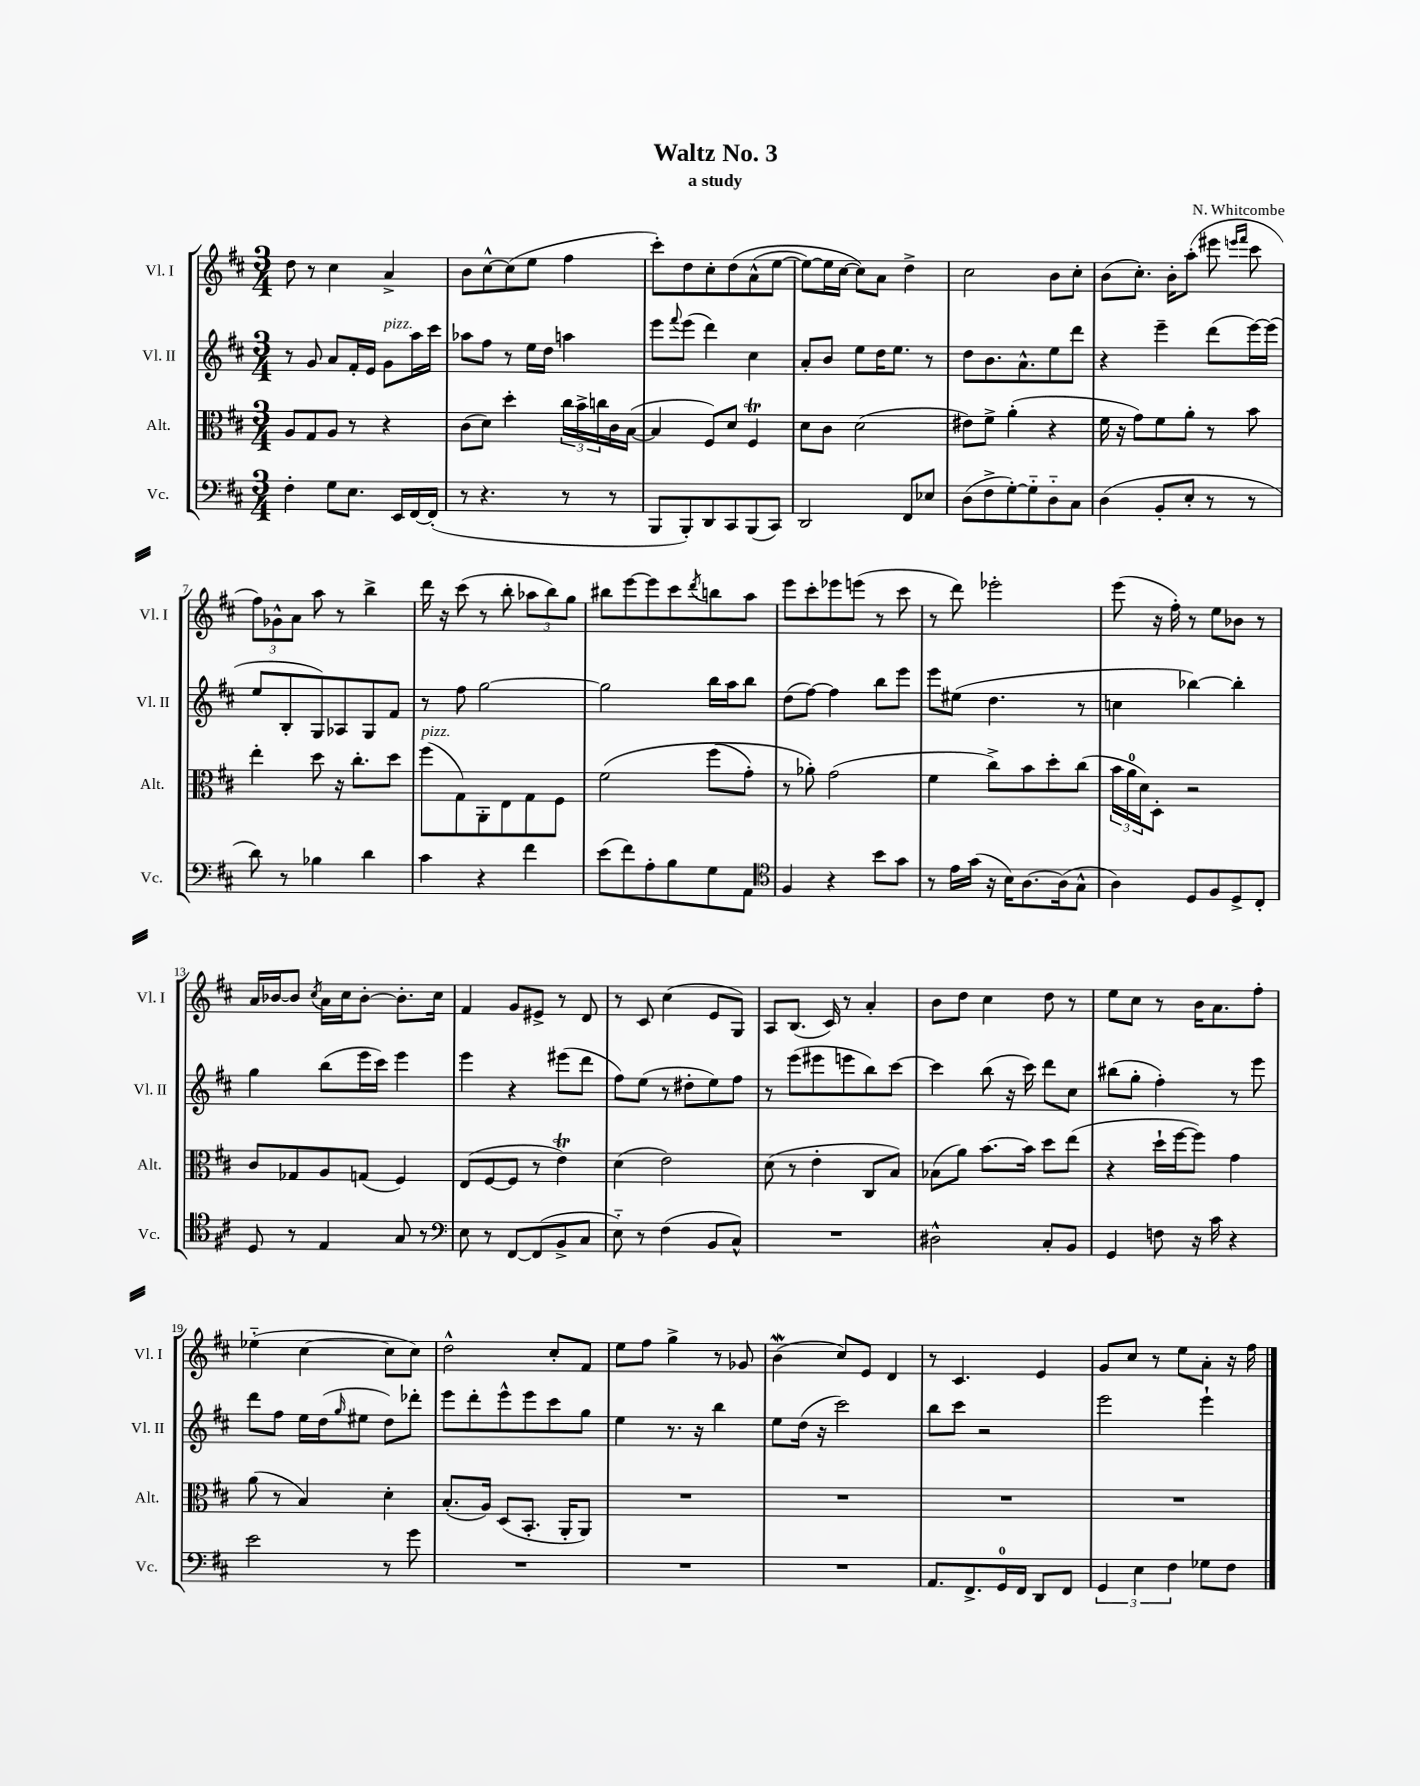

**kern	**kern	**kern	**kern
*staff4	*staff3	*staff2	*staff1
*clefF4	*clefC3	*clefG2	*clefG2
*k[f#c#]	*k[f#c#]	*k[f#c#]	*k[f#c#]
*M3/4	*M3/4	*M3/4	*M3/4
4F#'	8A	8r	8dd
.	8G	8g	8r
8G	8A	8a	4cc#
8.E	8r	16f#'	.
.	.	16e	.
.	4r	8g	4a^
16EE	.	.	.
[16FF#	.	16aa	.
(16FF#']	.	16ccc#	.
=	=	=	=
8r	(8c#	8aa-	8b
4.r	8d)	8ff#	[8cc#^^
.	4dd'	8r	(8cc#]
.	.	16ee	8ee
.	.	16dd	.
8r	24cc#	4aa	4ff#
.	24b^	.	.
.	24cc	.	.
8r	16c#	.	.
.	([16B	.	.
=	=	=	=
8BBB	4B]	8eee	8ccc#')
.	.	8qqfff#	.
8BBB')	.	(8eee	8dd
8DD	8F#)	4ddd)	8cc#'
8CC#	8d	.	&(8dd
(8BBB	4F#	4cc#	(8a^^
8CC#)	.	.	[8ee
=	=	=	=
2DD	8d	8a'	8ee_)
.	8c#	8b	16ee]
.	.	.	[16cc#
.	(2d	8ee	8cc#]&)
.	.	16dd	8a
.	.	8.ee	.
8FF#	.	.	4dd^
8E-	.	8r	.
=	=	=	=
(8D	8e#)	8dd	2cc#
8F#^	8f#^	8.b	.
[8G')	(4a'	.	.
.	.	8.a^^	.
8G'~]	.	.	.
8D'~	4r	8ee	8b
8C#	.	8ddd	8cc#'
=	=	=	=
(4D	16f#	4r	(8b
.	16r	.	.
.	8g)	.	8.cc#')
8BB'	8f#	4eee~	.
.	.	.	16b'
8E'	8a'	.	(8aa'
8r	8r	(8ddd	8eee#
.	.	.	16qqeee
.	.	.	16qqfff#
8r	8b	[16eee)	8ccc#
.	.	(16eee]	.
=	=	=	=
8d)	4ee'	8ee	12ff#)
.	.	.	12g-^^
8r	.	8B'	.
.	.	.	12a
4B-	8dd	8G)	8aa
.	16r	8A-	8r
.	8.cc#'	.	.
4d	.	8G	4bb^
.	8dd	8f#	.
=	=	=	=
4c#	(8ff#	8r	16ddd
.	.	.	16r
.	8G)	8ff#	(8ccc#
4r	8AA'	[2gg	8r
.	8E	.	8bb'
4f#	8G	.	12aa-
.	.	.	12bb)
.	8F#	.	.
.	.	.	12gg
=	=	=	=
(8e	&(2f#	2gg]	8bb#
8f#)	.	.	[8eee
8A'	.	.	8eee]
8B	.	.	8ccc#
.	.	.	8qddd
8G	(8ff#	16bb	8bb
.	.	16aa	.
8AA	8g')	8bb	8aa
=	=	=	=
*clefC4	*	*	*
4F#	8r	(8dd	8eee
.	8a-'&)	[8ff#)	8ccc#'
4r	(2g	4ff#]	8eee-
.	.	.	(8eee
8b	.	8bb	8r
8g	.	8eee	8ccc#
=	=	=	=
8r	4f#	8eee	8r
16e	.	(8ee#	8ddd)
(16g	.	.	.
16r	8cc#^)	4.dd	2eee-'
16B)	.	.	.
[8.A	8b	.	.
.	8dd'	.	.
(16A]	.	.	.
8G^^	(8cc#	8r	.
=	=	=	=
4A)	24b	4cc	(8eee
.	24a	.	.
.	24d)	.	.
.	8D'	.	16r
.	.	.	16ff#')
8D	2r	[4bb-)	8r
8F#	.	.	8ee
8D^	.	4bb-']	8b-
8C#'	.	.	8r
=	=	=	=
8D	8c#	4gg	16a
.	.	.	[16b-
8r	8G-	.	8b-]
.	.	.	8qcc#
4E	8A	(8bb	16a
.	.	.	16cc#
.	(8G	16eee	[8b-'
.	.	16ccc#)	.
8G	4F#)	4eee	8.b-']
8r	.	.	.
.	.	.	16cc#
=	=	=	=
*clefF4	*	*	*
8E	(8E	4eee	4f#
8r	[8F#	.	.
[8FF#	8F#]	4r	8g
(8FF#]	8r	.	8e#^
8BB^	4e)	(8eee#	8r
8C#	.	8ddd	8d
=	=	=	=
8E'~)	(4d	8ff#)	8r
8r	.	(8ee	8c#
(4F#	2e)	8r	(4cc#
.	.	8dd#'	.
8BB	.	8ee)	8e
8C#^^)	.	8ff#	8G)
=	=	=	=
2.r	(8d	8r	8A
.	8r	(8eee	(8.B
.	4e'	8eee#	.
.	.	.	16c#)
.	.	8eee	8r
.	8C#	8bb)	4a'
.	8B)	[8ccc#	.
=	=	=	=
2D#^^	(8B-	4ccc#]	8b
.	8a)	.	8dd
.	[8.b	(8bb	4cc#
.	.	16r	.
.	16b]	16ccc#)	.
8C#'	8dd	8ddd	8dd
8BB	(8ee	8cc#	8r
=	=	=	=
4GG	4r	(8bb#	8ee
.	.	8gg'	8cc#
8F	16dd`	4ff#')	8r
.	[16ff#	.	.
16r	8ff#])	.	16b
16c#	.	.	8.a
4r	4g	8r	.
.	.	8eee	8ff#'
=	=	=	=
2e	(8a	8ddd	(4ee-'~
.	8r	8ff#	.
.	4B)	16ee	[4cc#
.	.	(16dd	.
.	.	16qqgg	.
.	.	8ee#	.
8r	4d'	8dd)	8cc#]
8g	.	8ddd-'	8cc#)
=	=	=	=
2.r	(8.B'	8eee	2dd^^
.	.	8ddd'	.
.	16A)	.	.
.	(8D	8eee^^	.
.	8.BB'	8eee	.
.	.	8ccc#	8cc#'
.	16AA'	.	.
.	8AA)	8gg	8f#
=	=	=	=
2.r	2.r	4ee	8ee
.	.	.	8ff#
.	.	8.r	4gg^
.	.	16r	.
.	.	4bb	8r
.	.	.	8g-
=	=	=	=
2.r	2.r	8ee	(4b
.	.	(16dd	.
.	.	16r	.
.	.	2ccc#)	8cc#)
.	.	.	8e
.	.	.	4d
=	=	=	=
8.AA	2.r	8bb	8r
.	.	8ccc#	4.c#
8.FF#^	.	.	.
.	.	2r	.
16GG	.	.	.
16FF#	.	.	.
8DD	.	.	4e
8FF#	.	.	.
=	=	=	=
6GG	2.r	2eee	8g
.	.	.	8cc#
6E	.	.	.
.	.	.	8r
6F#	.	.	.
.	.	.	8ee
8G-	.	4eee`	8a'
8F#	.	.	16r
.	.	.	16ff#
==	==	==	==
*-	*-	*-	*-
